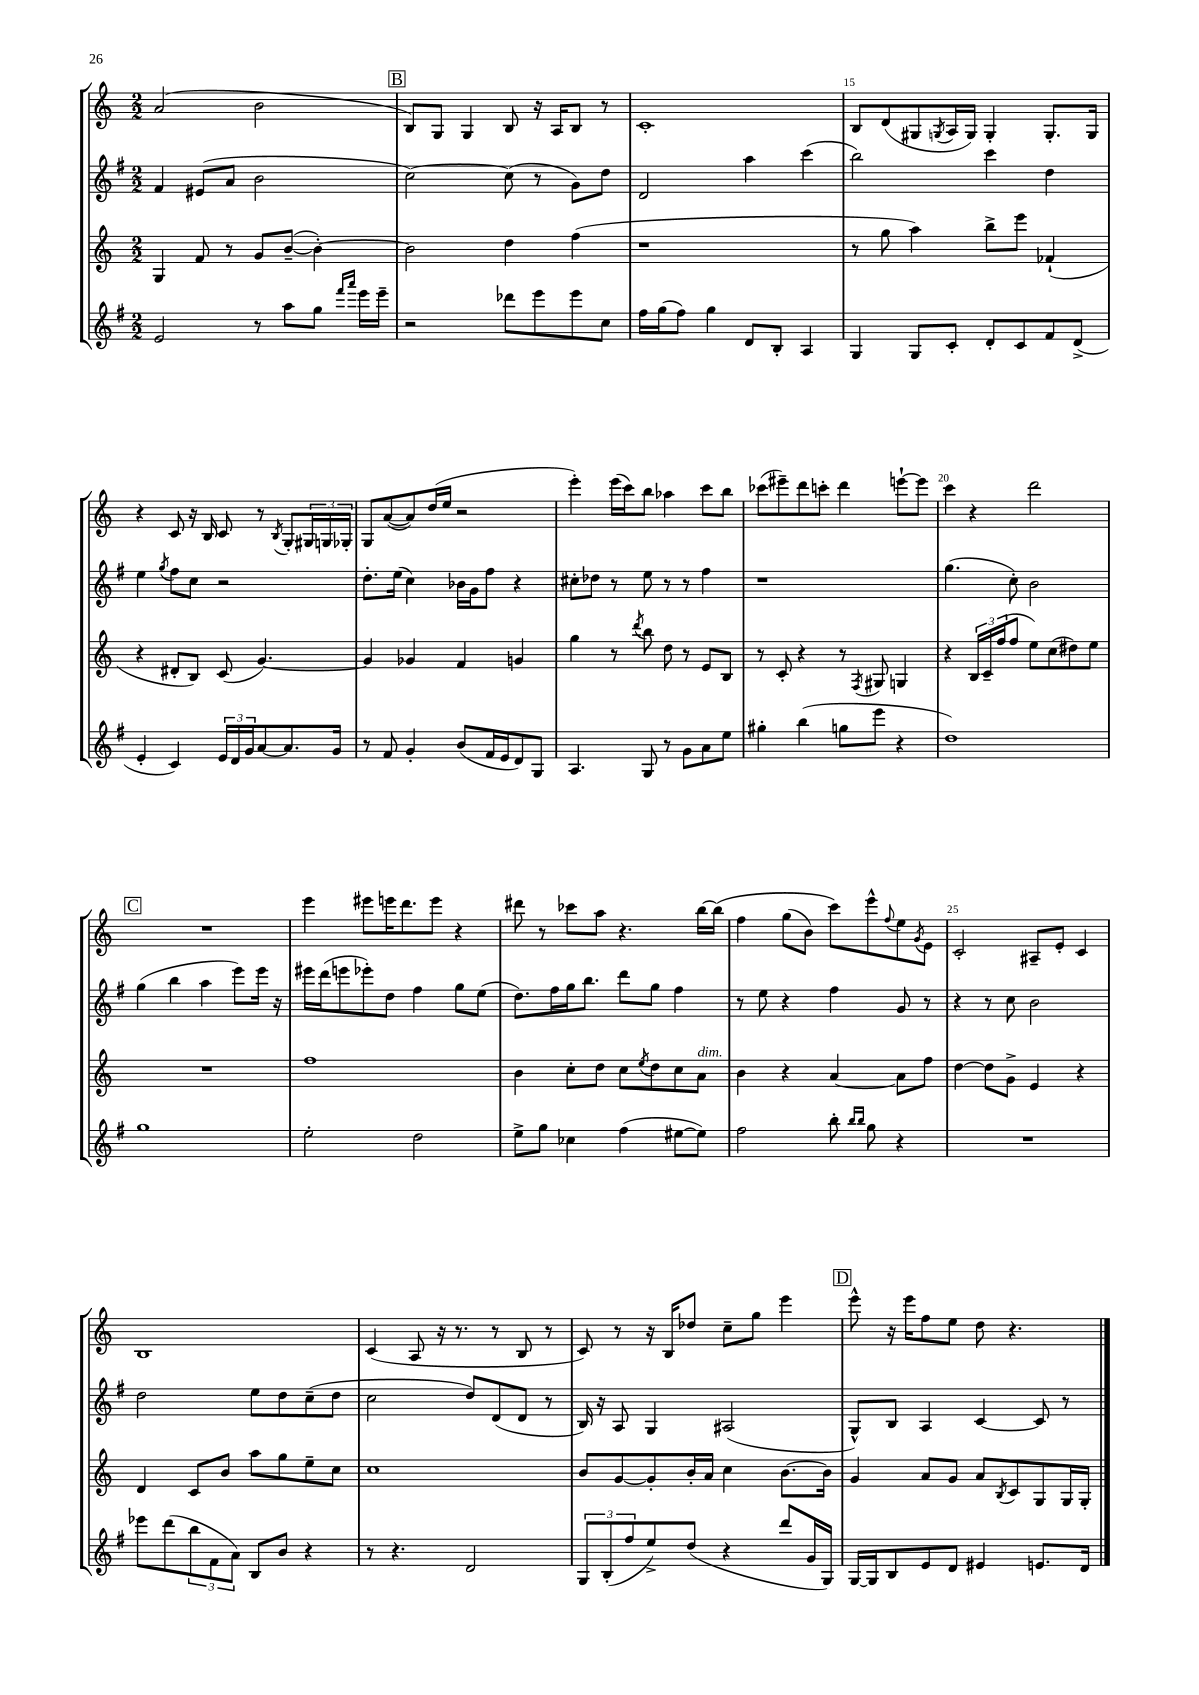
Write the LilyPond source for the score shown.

<<
\new StaffGroup <<
\new Staff = "s0" {
    \clef treble \key c \major \numericTimeSignature \time 2/2
    a'2( b'2 |
    \mark \markup { \box "B" } b8) g8 g4 b8 r16 a16 b8 r8 |
    c'1-. |
    b8 d'8( gis8 \acciaccatura { g8 } a16 g16) g4-. g8.-. g16 |
    r4 c'8 r16 b16 c'8 r8 \acciaccatura { b8 } g8-. \tuplet 3/2 { gis16 g16 ges16-. } |
    g8 a'8~( a'8) d''16( e''16 r2 |
    e'''4-.) e'''16( c'''16) b''8 aes''4 c'''8 b''8 |
    ces'''8( eis'''8--) d'''8 c'''8-. d'''4 e'''8~-! e'''8 |
    c'''4 r4 d'''2 |
    \mark \markup { \box "C" } R1 |
    e'''4 eis'''8 e'''16 d'''8. e'''8 r4 |
    dis'''8 r8 ces'''8 a''8 r4. b''16~ b''16\( |
    f''4 g''8( b'8) c'''8\) e'''8-^ \appoggiatura { f''8 } e''8 \acciaccatura { g'8 } e'8 |
    c'2-. ais8-- e'8-. c'4 |
    b1 |
    c'4( a8 r16 r8. r8 b8 r8 |
    c'8) r8 r16 b16 des''8 c''8-- g''8 e'''4 |
    \mark \markup { \box "D" } e'''8-^ r16 e'''16 f''8 e''8 d''8 r4. \bar "|." |
}
\new Staff = "s1" {
    \clef treble \key g \major \numericTimeSignature \time 2/2
    fis'4 eis'8( a'8 b'2 |
    \mark \markup { \box "B" } c''2~) c''8( r8 g'8) d''8 |
    d'2 a''4 c'''4( |
    b''2) c'''4 d''4 |
    e''4 \acciaccatura { g''8 } fis''8 c''8 r2 |
    d''8.-. e''16( c''4) bes'16 g'16 fis''8 r4 |
    cis''8-. des''8 r8 e''8 r8 r8 fis''4 |
    r1 |
    g''4.( c''8-.) b'2 |
    \mark \markup { \box "C" } g''4( b''4 a''4 e'''8) e'''16 r16 |
    eis'''16 d'''16( e'''8 ees'''8-.) d''8 fis''4 g''8 e''8( |
    d''8.) fis''16 g''16 b''8. d'''8 g''8 fis''4 |
    r8 e''8 r4 fis''4 g'8 r8 |
    r4 r8 c''8 b'2 |
    d''2 e''8 d''8 c''8--( d''8 |
    c''2 d''8) d'8( d'8 r8 |
    b16) r16 a8 g4 ais2( |
    \mark \markup { \box "D" } g8-^) b8 a4 c'4~ c'8 r8 \bar "|." |
}
\new Staff = "s2" {
    \clef treble \key c \major \numericTimeSignature \time 2/2
    g4 f'8 r8 g'8 b'8~--( b'4~-.) |
    \mark \markup { \box "B" } b'2 d''4 f''4( |
    r1 |
    r8 g''8 a''4) b''8-> e'''8 fes'4-!( |
    r4 dis'8-. b8) c'8( g'4.~) |
    g'4 ges'4 f'4 g'4 |
    g''4 r8 \acciaccatura { d'''8 } b''8 d''8 r8 e'8 b8 |
    r8 c'8-. r4 r8 \acciaccatura { f8 } gis8 g4 |
    r4 \tuplet 3/2 { b16 c'16-- f''16( } f''8 e''8) c''8( dis''8) e''8 |
    \mark \markup { \box "C" } R1 |
    f''1 |
    b'4 c''8-. d''8 c''8 \acciaccatura { e''8 } d''8 c''8 a'8^\markup { \italic "dim." } |
    b'4 r4 a'4~ a'8 f''8 |
    d''4~ d''8 g'8-> e'4 r4 |
    d'4 c'8 b'8 a''8 g''8 e''8-- c''8 |
    c''1 |
    b'8 g'8~ g'8-. b'16-. a'16 c''4 b'8.~ b'16 |
    \mark \markup { \box "D" } g'4 a'8 g'8 a'8 \acciaccatura { b8 } c'8 g8 g16 g16-. \bar "|." |
}
\new Staff = "s3" {
    \clef treble \key g \major \numericTimeSignature \time 2/2
    e'2 r8 a''8 g''8 \grace { fis'''16 a'''16 } e'''16 e'''16-- |
    \mark \markup { \box "B" } r2 des'''8 e'''8 e'''8 c''8 |
    fis''16 g''16( fis''8) g''4 d'8 b8-. a4 |
    g4 g8 c'8-. d'8-. c'8 fis'8 d'8->( |
    e'4-. c'4) \tuplet 3/2 { e'16 d'16 g'16 } a'8~ a'8. g'16 |
    r8 fis'8 g'4-. b'8( fis'16 e'16 d'8) g8 |
    a4. g8 r8 g'8 a'8 e''8 |
    gis''4-. b''4( g''8 e'''8 r4 |
    d''1) |
    \mark \markup { \box "C" } g''1 |
    e''2-. d''2 |
    e''8-> g''8 ces''4 fis''4( eis''8~ eis''8) |
    fis''2 b''8-. \grace { b''16 b''16 } g''8 r4 |
    R1 |
    ees'''8 d'''8( \tuplet 3/2 { b''8 fis'8 a'8) } b8 b'8 r4 |
    r8 r4. d'2 |
    \tuplet 3/2 { g8 b8-.( fis''8 } e''8->) d''8( r4 d'''8 g'16 g16) |
    \mark \markup { \box "D" } g16~ g16 b8 e'8 d'8 eis'4 e'8. d'16 \bar "|." |
}
>>
>>
\layout { \context { \Score currentBarNumber = #12 \override BarNumber.break-visibility = ##(#f #t #t) barNumberVisibility = #(every-nth-bar-number-visible 5) } }
